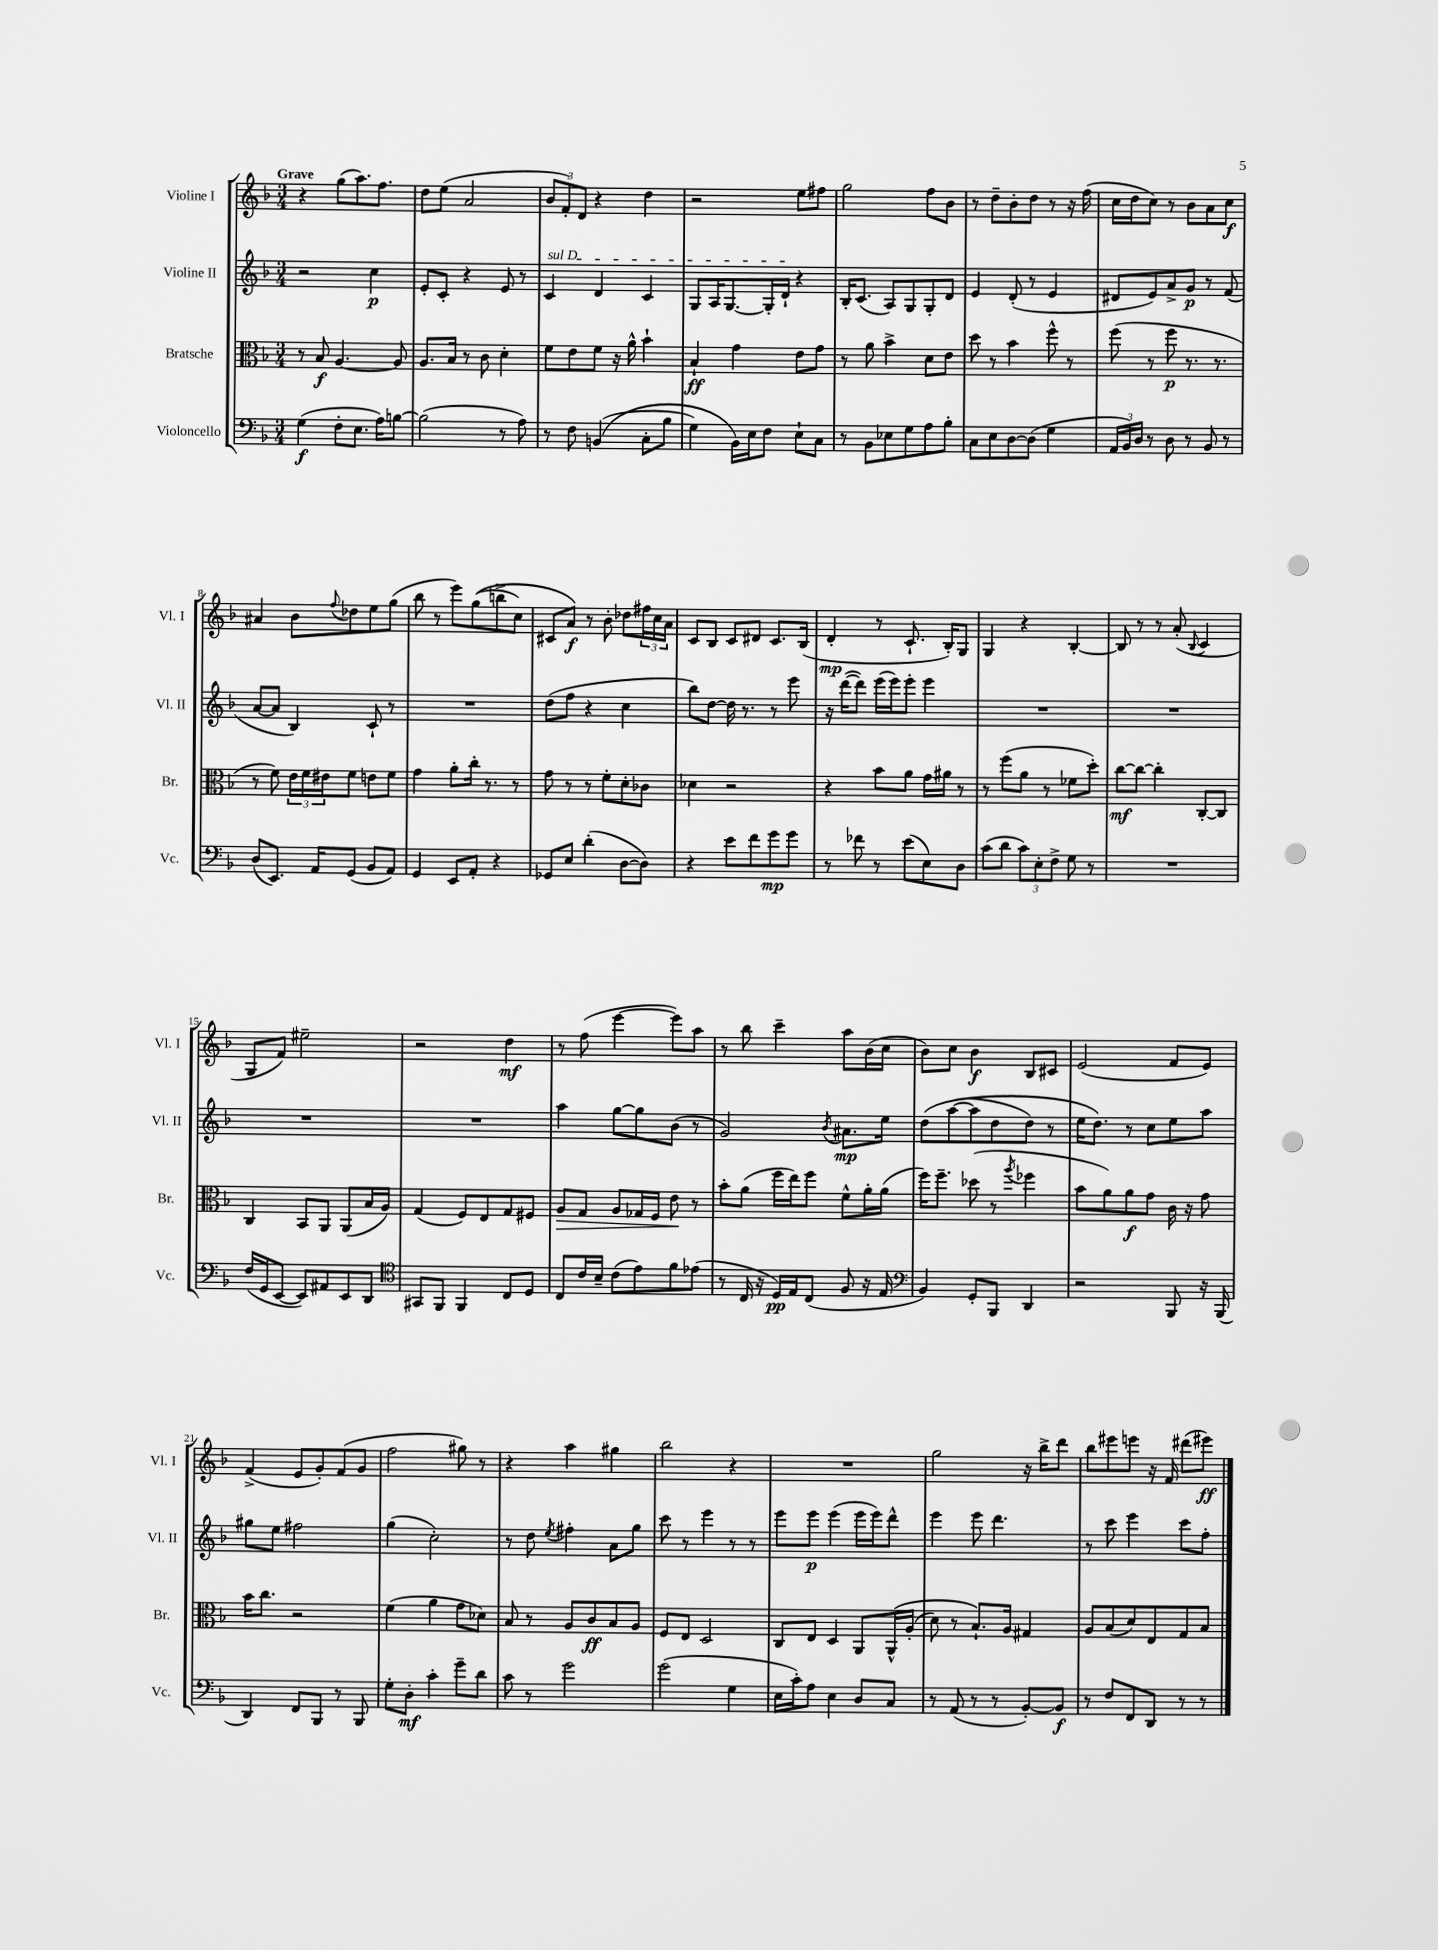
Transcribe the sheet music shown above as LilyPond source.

<<
\new StaffGroup <<
\new Staff = "s0" \with { instrumentName = "Violine I" shortInstrumentName = "Vl. I" } {
    \clef treble \key f \major \numericTimeSignature \time 3/4 \tempo "Grave"
    r4 g''8( a''8.) f''8. |
    d''8 e''8( a'2 |
    \tuplet 3/2 { bes'8 f'8-.) d'8 } r4 d''4 |
    r2 e''8 fis''8 |
    g''2 f''8 bes'8 |
    r8 d''8-- bes'8-. d''8 r8 r16 f''16( |
    c''16 d''16 c''8) r8 bes'8 a'8 c''8\f |
    ais'4 bes'8 \appoggiatura { f''8 } des''8 e''8 g''8( |
    bes''8 r8 e'''8) g''8(\( b''8-> c''8) |
    cis'8 a'8\f\) r8 bes'8-. des''8 \tuplet 3/2 { fis''16 c''16 a'16 } |
    c'8 bes8 c'8 dis'8 c'8. bes16( |
    d'4-.\mp r8 c'8.-! bes16-.) g8 |
    g4 r4 bes4~-. |
    bes8 r8 r8 a'8-.( \appoggiatura { bes8 } c'4 |
    g8 f'8) eis''2-- |
    r2 d''4\mf |
    r8 f''8( e'''4~ e'''8) a''8 |
    r8 bes''8 c'''4-- a''8 bes'16( c''16 |
    bes'8) c''8 bes'4\f bes8 cis'8 |
    e'2( f'8 e'8) |
    f'4->( e'8 g'8-.) f'8( g'8 |
    f''2 gis''8) r8 |
    r4 a''4 gis''4 |
    bes''2 r4 |
    R2. |
    g''2 r16 bes''16-> d'''8 |
    bes''8 eis'''8 e'''8 r16 f'16 dis'''8( eis'''8\ff) \bar "|." |
}
\new Staff = "s1" \with { instrumentName = "Violine II" shortInstrumentName = "Vl. II" } {
    \clef treble \key f \major \numericTimeSignature \time 3/4
    r2 c''4\p |
    e'8-. c'8-. r4 e'8 r8 |
    \once \override TextSpanner.bound-details.left.text = \markup { \italic "sul D" } c'4\startTextSpan d'4 c'4 |
    g8 a16 g8.~ g16-. d'16-!\stopTextSpan r4 |
    bes16-. c'8.( a8) g8 g8-. d'8 |
    e'4 d'8-.( r8 e'4 |
    dis'8 e'8) a'8-> g'8\p r8 f'8( |
    a'8~ a'8 bes4) c'8-! r8 |
    R2. |
    d''8( f''8 r4 c''4 |
    bes''8) d''8~ d''16 r8. r8 e'''8 |
    r16 d'''16~( d'''8) e'''16( e'''16) e'''8-. e'''4 |
    R2. |
    R2. |
    R2. |
    R2. |
    a''4 g''8~ g''8 bes'8( r8 |
    g'2) \acciaccatura { bes'8 } ais'8.\mp e''16 |
    d''8\( a''8~( a''8 d''8 d''8) r8 |
    e''16 d''8.\) r8 c''8 e''8 a''8 |
    gis''8 e''8 fis''2 |
    g''4( c''2-.) |
    r8 d''8 \acciaccatura { e''8 } fis''4-. a'8 g''8 |
    c'''8 r8 e'''4 r8 r8 |
    e'''8 e'''8\p e'''4( e'''16 e'''16) d'''8-^ |
    e'''4 e'''8 d'''4. |
    r8 c'''8 e'''4 c'''8 f''8-. \bar "|." |
}
\new Staff = "s2" \with { instrumentName = "Bratsche" shortInstrumentName = "Br." } {
    \clef alto \key f \major \numericTimeSignature \time 3/4
    r8 bes8\f a4.~ a8 |
    a8. bes16 r8 c'8 d'4-. |
    f'8 e'8 f'8 r16 a'16-^ bes'4-! |
    bes4-!\ff g'4 e'8 g'8 |
    r8 a'8 bes'4-> d'8 e'8 |
    d''8 r8 bes'4 f''8-^ r8 |
    f''8( r8 f''8\p r8. r8. |
    r8 f'8) \tuplet 3/2 { e'16 f'16 eis'16 } f'8 e'8 f'8 |
    g'4 a'8-. c''16-. r8. r8 |
    g'8 r8 r8 f'8-. d'8-. ces'8 |
    des'4 r2 |
    r4 bes'8 a'8 g'16 ais'16 r8 |
    r8 f''8( a'8 r8 fes'8 d''8-.) |
    c''8~\mf c''8~ c''4-. c8~-. c8 |
    c4 bes,8 a,8 a,8( bes16 a16) |
    g4( f8) e8 g8 fis8 |
    a8\> g8 a8 ges16 f16 e'8\! r8 |
    bes'8-. a'8( f''16 e''16) f''8 f'8-^ a'16-. a'16( |
    f''16) f''8.-- des''8( r8 \acciaccatura { a''8 } fes''4 |
    bes'8 a'8) a'8\f g'8 c'16 r16 g'8 |
    bes'16 c''8. r2 |
    f'4( a'4 g'8 des'8) |
    bes8 r8 a8 c'8\ff bes8 a8 |
    f8 e8 d2 |
    c8 e8 d4 a,8 a,16-^\( a16-.( |
    d'8) r8 bes8.-!\) a16 gis4 |
    a8 bes8( d'8) e8 g8 bes8 \bar "|." |
}
\new Staff = "s3" \with { instrumentName = "Violoncello" shortInstrumentName = "Vc." } {
    \clef bass \key f \major \numericTimeSignature \time 3/4
    g4\f( f8-. e8. a16) b8~ |
    b2( r8 a8) |
    r8 f8 b,4(\( c8-. bes8 |
    g4) bes,16\) e16 f8 e8-! c8 |
    r8 bes,8 ees8 g8 a8 bes8-. |
    c8 e8 d8~ d8( g4 |
    \tuplet 3/2 { a,16 bes,16) d16 } r8 d8 r8 bes,8 r8 |
    d8( e,8.) a,16 g,8( bes,8 a,8) |
    g,4 e,8 a,8-. r4 |
    ges,8 e8 d'4-.( d8~ d8) |
    r4 e'8 f'8 g'8\mp g'8 |
    r8 fes'8 r8 e'8( e8) d8 |
    c'8( d'8 \tuplet 3/2 { c'8) e8-. f8-> } g8 r8 |
    R2. |
    f16( g,16 e,8~ e,8) ais,8 e,8 d,8 |
    \clef tenor gis,8 f,8 f,4 c8 d8 |
    c8 c'16 bes16-- c'8( e'8) f'8 ees'8( |
    r8 c16 r16 d16\pp) e16 c8( f8 r16 e16 |
    \clef bass bes,4) g,8-. bes,,8 d,4 |
    r2 bes,,8 r16 bes,,16( |
    d,4) f,8 bes,,8 r8 bes,,8 |
    g8-. d8-.\mf c'4-. g'8-- d'8 |
    c'8 r8 g'2 |
    g'2( g4 |
    e16 c'16-.) a8 e4 d8 c8 |
    r8 a,8( r8 r8 bes,8~-.) bes,8\f |
    r8 f8 f,8 d,8 r8 r8 \bar "|." |
}
>>
>>
